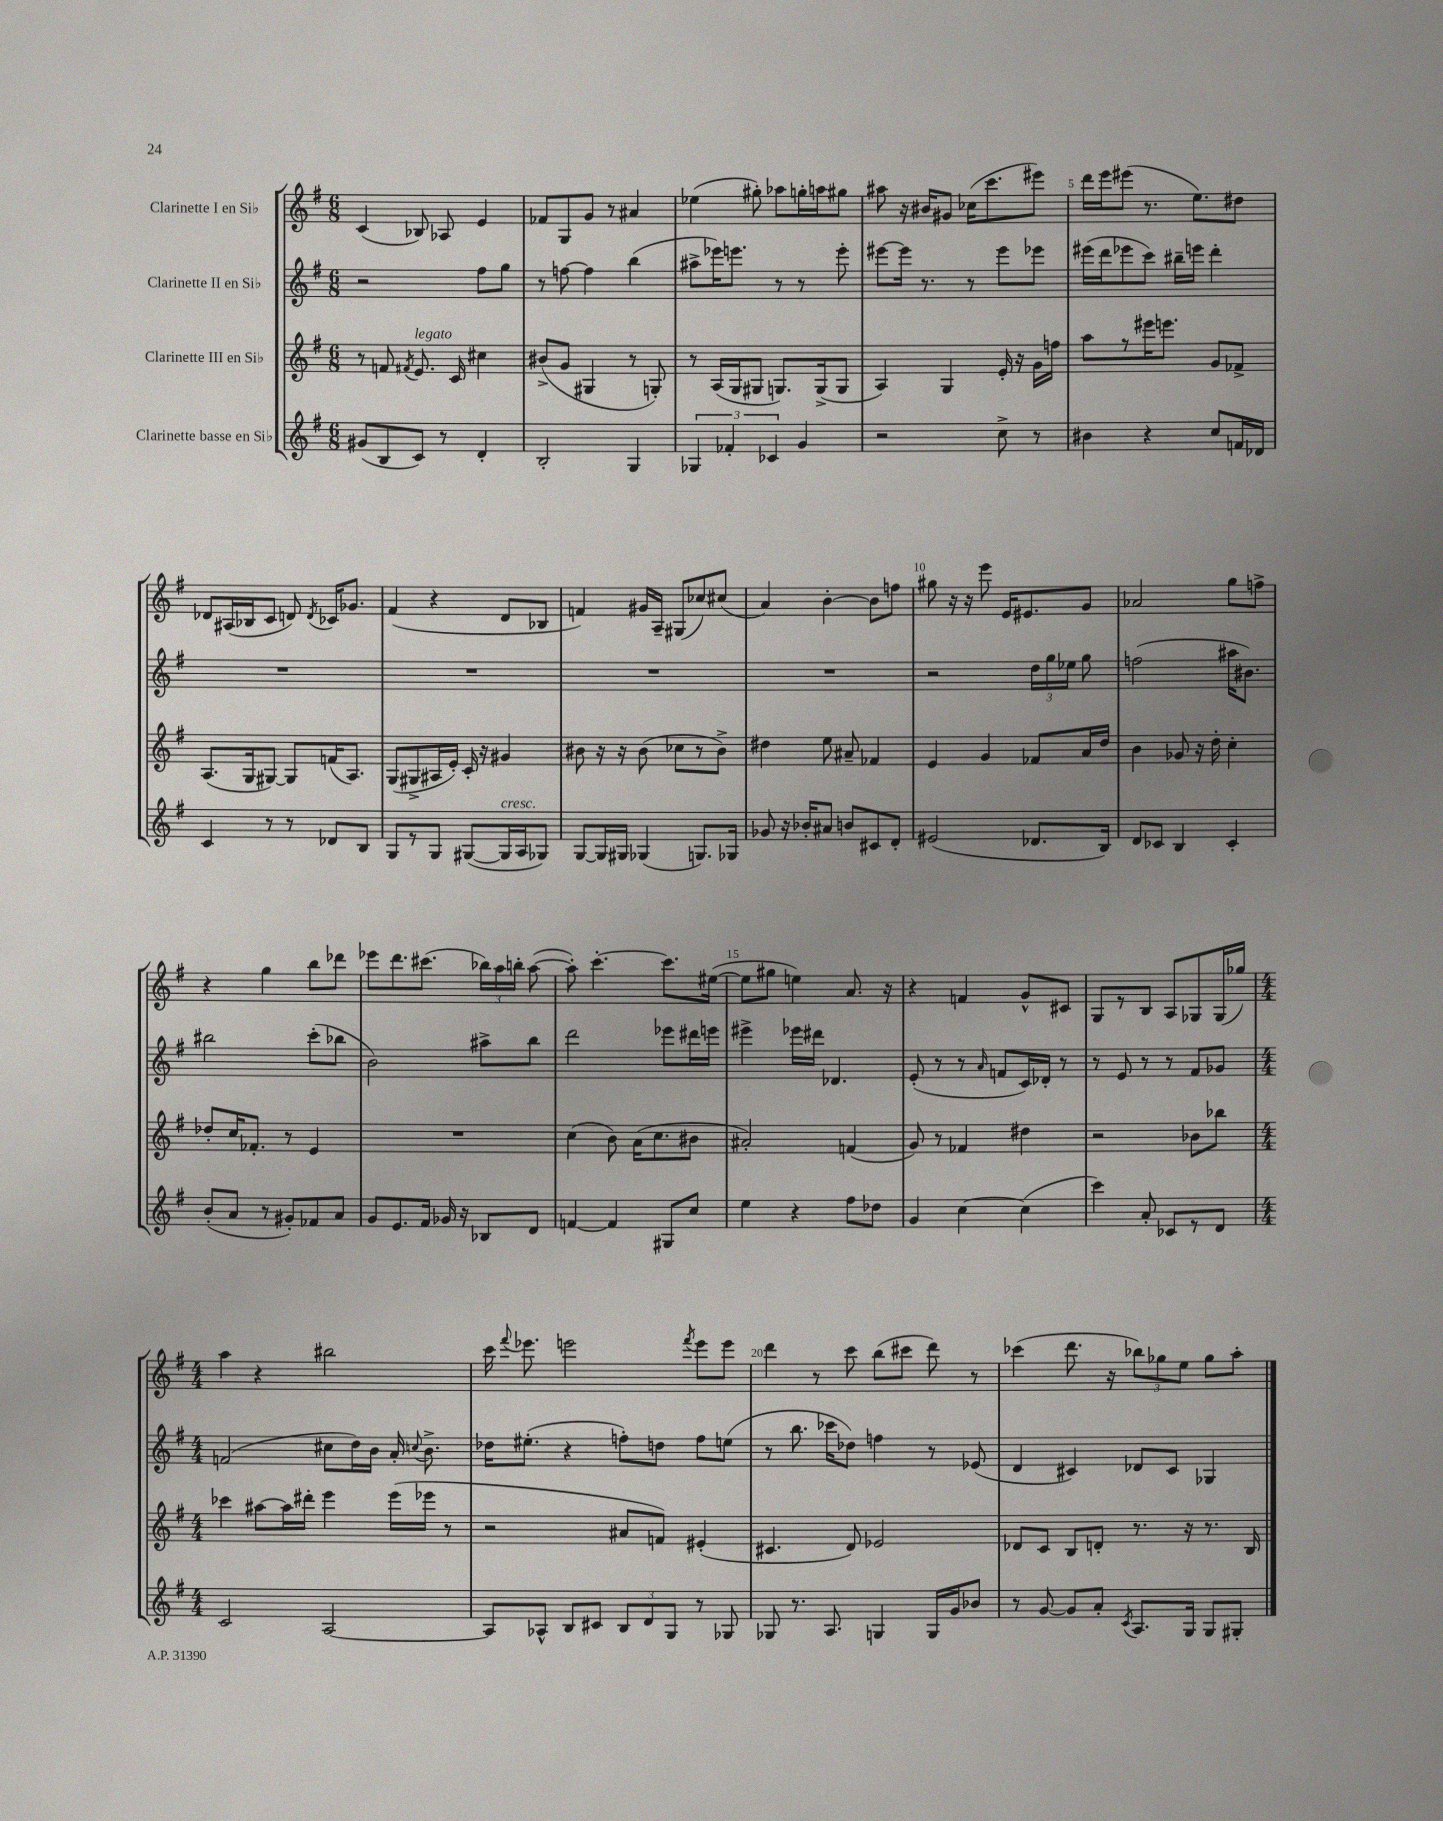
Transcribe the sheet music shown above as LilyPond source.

<<
\new StaffGroup <<
\new Staff = "s0" \with { instrumentName = "Clarinette I en Sib" } {
    \clef treble \key g \major \numericTimeSignature \time 6/8
    \autoBeamOff c'4( bes8) aes8 e'4 |
    fes'8[ g8 g'8] r8 ais'4 |
    ees''4( gis''8-.) aes''8[ g''16-. a''16 gis''8] |
    ais''8 r16 bis'16[ gis'8] ces''16[( c'''8. eis'''8]) |
    d'''16[ e'''16 eis'''8]( r8. e''8.[) dis''8] |
    des'8[ ais16( bes16 c'8] d'8) \acciaccatura { d'8 } ces'16[ ges'8.] |
    fis'4( r4 d'8[ bes8] |
    f'4) gis'16[ a16]-- gis8[( ces''8) cis''8]( |
    a'4) b'4~-. b'8[ f''8] |
    gis''8 r16 r16 e'''8 e'16[ eis'8. g'8] |
    aes'2 g''8[ f''8]-> |
    r4 g''4 b''8[ des'''8] |
    ees'''8[ d'''8. cis'''8.]( \tuplet 3/2 { bes''16[) a''16 b''16]-. } a''8~( |
    a''8-.) c'''4.~-. c'''8.[ eis''16]~( |
    eis''8[ gis''8] e''4) a'8. r16 |
    r4 f'4 g'8[-^ cis'8] |
    g8[ r8 b8] a8[ ges8 ges16( ges''16]) |
    \numericTimeSignature \time 4/4 a''4 r4 bis''2 |
    c'''16 \appoggiatura { fis'''8 } ees'''8. e'''2 \acciaccatura { fis'''8 } e'''8[ e'''8] |
    d'''4 r8 c'''8 b''8[( cis'''8] d'''8) r8 |
    ces'''4( d'''8. r16 \tuplet 3/2 { bes''8[) ges''8 e''8] } ges''8[ a''8]-. \bar "|." |
}
\new Staff = "s1" \with { instrumentName = "Clarinette II en Sib" } {
    \clef treble \key g \major \numericTimeSignature \time 6/8
    \autoBeamOff r2 fis''8[ g''8] |
    r8 f''8~ f''4 b''4( |
    ais''8[-> ees'''16) e'''8.] r8 r8 e'''8-. |
    eis'''8[~ eis'''16] r8. r8 eis'''8[ ees'''8] |
    eis'''16[( d'''16 ees'''8 c'''8]) bis''16[-- e'''16] d'''4-. |
    R2. |
    R2. |
    R2. |
    R2. |
    r2 \tuplet 3/2 { d''16[ g''16 ees''16] } g''8 |
    f''2( ais''16[ bis'8.]) |
    bis''2 c'''8[-.( bes''8] |
    b'2) ais''8[-> b''8] |
    d'''2 ees'''8[ dis'''16 e'''16] |
    eis'''4-> ees'''16[ dis'''16] des'4. |
    e'8-.( r8 r8 \grace { a'16 } f'8[ c'16) des'16]-. r8 |
    r8 e'8 r8 r8 fis'8[ ges'8] |
    \numericTimeSignature \time 4/4 f'2( cis''8[ d''16) b'16] a'16-. \appoggiatura { c''8 } b'8.-> |
    des''16[ eis''8.]-.( r4 f''8[-.) d''8] f''8[ e''8]( |
    r8 b''8. ces'''16[ des''8]) f''4 r8 ees'8( |
    d'4 cis'4) des'8[ cis'8] ges4 \bar "|." |
}
\new Staff = "s2" \with { instrumentName = "Clarinette III en Sib" } {
    \clef treble \key g \major \numericTimeSignature \time 6/8
    \autoBeamOff r8 f'8 \acciaccatura { fis'8 } e'8.^\markup { \italic "legato" } c'16 cis''4 |
    bis'8[->( g'8] gis4 r8 g8-.) |
    r8 a16[( g16 gis8] g8.[) g16->( g8] |
    a4) g4 e'16-. r16 g'16[ f''16] |
    a''8[ r8 eis'''16 e'''8.] g'8[ fes'8]-> |
    a8.[( g16 gis8]~) gis8[ f'16( a8.]) |
    g8[( gis8-> ais16 e'16]-.) c'16-. r16 gis'4 |
    bis'8 r16 r16 bis'8( ces''8[ r8 bis'8]->) |
    dis''4 e''8 ais'8-- fes'4 |
    e'4 g'4 fes'8[ a'16 d''16] |
    b'4 ges'8 r16 d''16-. c''4-. |
    des''8[-. c''16 fes'8.]-. r8 e'4 |
    R2. |
    c''4( b'8) a'16[( c''8. bis'8] |
    ais'2-.) f'4( |
    g'8) r8 fes'4 dis''4 |
    r2 bes'8[ bes''8] |
    \numericTimeSignature \time 4/4 ces'''4 ais''8[~ ais''16 dis'''16]-. e'''4 e'''16[( ees'''16] r8 |
    r2 ais'8[ f'8]) eis'4-.( |
    cis'4. d'8) ees'2 |
    des'8[ c'8] b8[ d'8]-. r8. r16 r8. b16 \bar "|." |
}
\new Staff = "s3" \with { instrumentName = "Clarinette basse en Sib" } {
    \clef treble \key g \major \numericTimeSignature \time 6/8
    \autoBeamOff gis'8[( b8 c'8]) r8 d'4-. |
    b2-. g4 |
    \tuplet 3/2 { ges4 fes'4-. ces'4 } g'4 |
    r2 c''8-> r8 |
    bis'4 r4 c''8[ f'16 des'16] |
    c'4 r8 r8 des'8[ b8] |
    g8[ r8 g8] gis8[~( gis16^\markup { \italic "cresc." } a16 ges8]) |
    g8[~ g16 gis16] ges4( g8.[) ges16] |
    ges'8 r16 bes'16[-. ais'8] b'8[ cis'8 d'8]-. |
    eis'2( des'8.[ b16]) |
    d'8[ ces'8] b4 ces'4-. |
    b'8[-.( a'8] r8 gis'8[-.) fes'8 a'8] |
    g'8[ e'8. fis'16] ges'16 r16 bes8[ d'8] |
    f'4~ f'4 gis8[ c''8] |
    e''4 r4 fis''8[ des''8] |
    g'4 c''4~ c''4( |
    c'''4) a'8-. ces'8[ r8 d'8] |
    \numericTimeSignature \time 4/4 c'2 a2~ |
    a8[ aes8]-^ b8[ cis'8] \tuplet 3/2 { b8[ d'8 g8] } r8 ges8 |
    ges8 r8. a8. g4 g16[ g'16 bes'8] |
    r8 g'8~ g'8[ a'8]-. \acciaccatura { c'8 } a8.[ g16] g8[ gis8]-. \bar "|." |
}
>>
>>
\layout { \context { \Score \override BarNumber.break-visibility = ##(#f #t #t) barNumberVisibility = #(every-nth-bar-number-visible 5) } }
